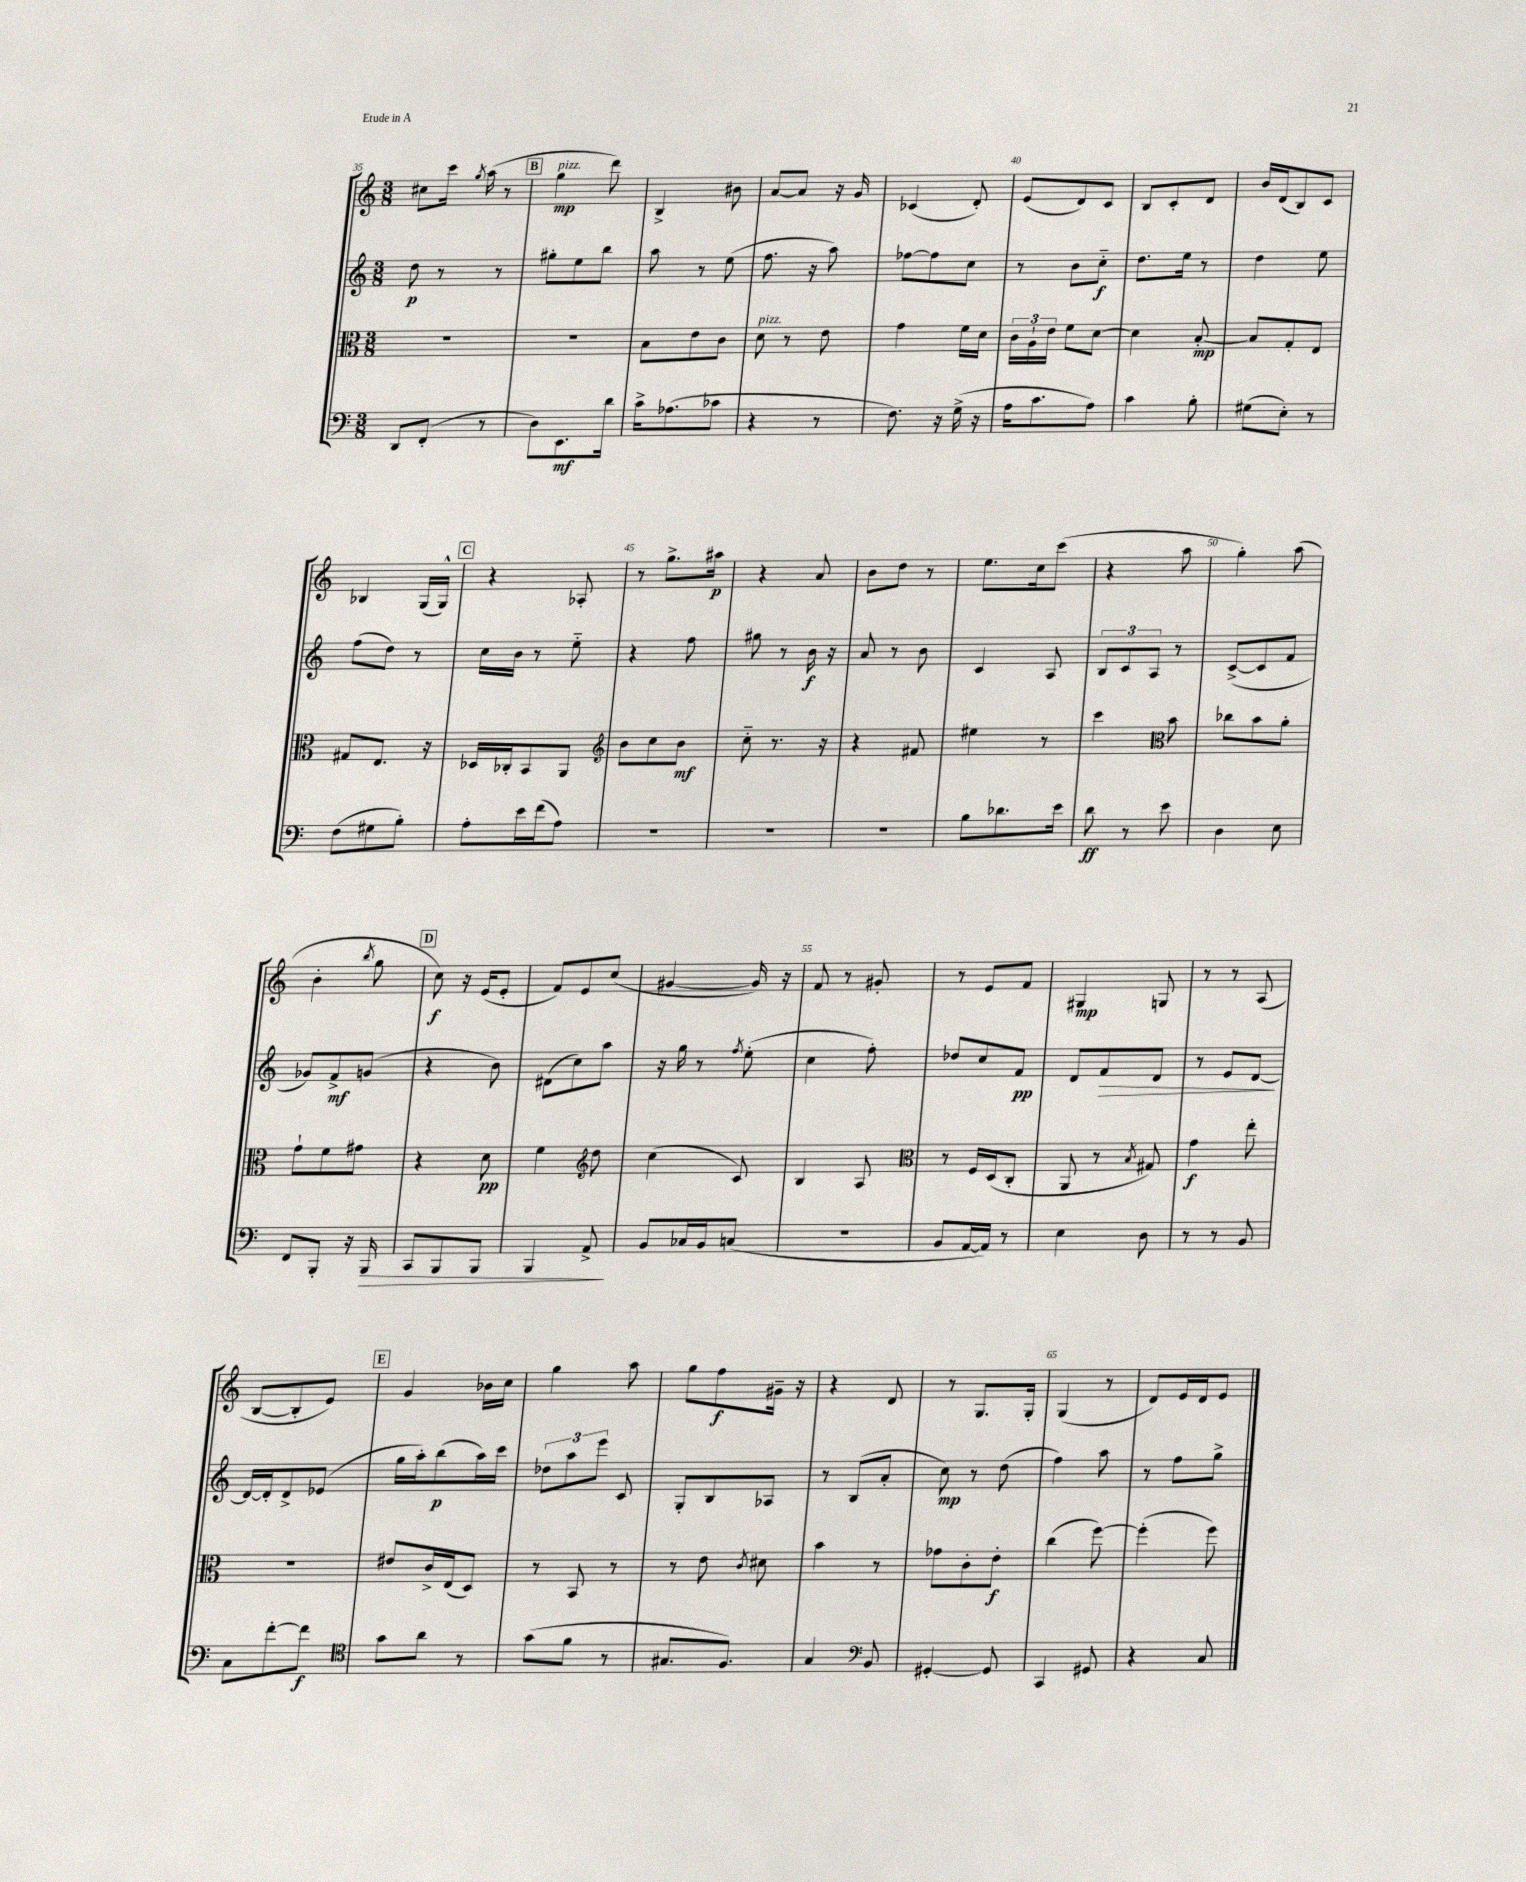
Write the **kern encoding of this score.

**kern	**dynam	**kern	**dynam	**kern	**dynam	**kern	**dynam
*part4	*part4	*part3	*part3	*part2	*part2	*part1	*part1
*staff4	*staff4	*staff3	*staff3	*staff2	*staff2	*staff1	*staff1
*clefF4	*	*clefC3	*	*clefG2	*	*clefG2	*
*k[]	*	*k[]	*	*k[]	*	*k[]	*
*M3/8	*	*M3/8	*	*M3/8	*	*M3/8	*
=35	=35	=35	=35	=35	=35	=35	=35
8DD/L	.	4.r	.	8dd\	p	8cc#X\L	.
(8FF'/J	.	.	.	8r	.	16ccc\Jk	.
.	.	.	.	.	.	8qgg/	.
.	.	.	.	.	.	(16aa\	.
8r	.	.	.	8r	.	8r	.
!!LO:REH:place=s1:t=B
=36	=36	=36	=36	=36	=36	=36	=36
!	!	!	!	!	!	!LO:TX:a:i:t=pizz.	!
8D\L)	.	4.r	.	8gg#X'\L	.	4gg\	mp
8.EE\	mf	.	.	8ee\	.	.	.
.	.	.	.	8bb\J	.	8ddd\)	.
16d\Jk	.	.	.	.	.	.	.
=37	=37	=37	=37	=37	=37	=37	=37
16c^\KL	.	8B\L	.	8aa\	.	4B^/	.
(8.A-X\	.	.	.	.	.	.	.
.	.	8e\	.	8r	.	.	.
8c-X\J	.	8c\J	.	(8ee\	.	8b#X\	.
=38	=38	=38	=38	=38	=38	=38	=38
!	!	!LO:TX:a:i:t=pizz.	!	!	!	!	!
4r	.	8d\	.	8.ff\	.	[8a/L	.
.	.	8r	.	.	.	8a/J]	.
.	.	.	.	16r	.	.	.
8r	.	8e\	.	8aa\)	.	16r	.
.	.	.	.	.	.	16g/	.
=39	=39	=39	=39	=39	=39	=39	=39
8.F\)	.	4g\	.	[8ff-X\L	.	(4c-X/	.
.	.	.	.	8ff-\]	.	.	.
16r	.	.	.	.	.	.	.
(16G^\	.	16f\LL	.	8cc\J	.	8d'/)	.
16r	.	16d\JJ	.	.	.	.	.
=40	=40	=40	=40	=40	=40	=40	=40
16A\KL	.	24c\LL	.	8r	.	(8e/L	.
.	.	24A`\	.	.	.	.	.
8.c\	.	.	.	.	.	.	.
.	.	24e\JJ	.	.	.	.	.
.	.	8f\L	.	8b\L	.	8d/)	.
8A\J)	.	[8d\J	.	8cc\J	f	8c/J	.
=41	=41	=41	=41	=41	=41	=41	=41
4c\	.	4d\]	.	8.dd\L	.	8B/L	.
.	.	.	.	.	.	8c'/	.
.	.	.	.	16ee\Jk	.	.	.
8B'\	.	[8B'/	mp	8r	.	8d/J	.
=42	=42	=42	=42	=42	=42	=42	=42
(8G#X\L	.	8B/L]	.	4dd\	.	16b/LL	.
.	.	.	.	.	.	(16d/J	.
8E'\J)	.	8G'/	.	.	.	8B/)	.
8r	.	8E/J	.	8ee\	.	8c/J	.
!!LO:LB:g=z
=43	=43	=43	=43	=43	=43	=43	=43
(8F\L	.	8G#X/L	.	(8ff\L	.	4B-X/	.
8G#X\	.	8.E/J	.	8dd\J)	.	.	.
8B'\J)	.	.	.	8r	.	(16G/LL	.
.	.	16r	.	.	.	16G^^/JJ)	.
!!LO:REH:place=s1:t=C
=44	=44	=44	=44	=44	=44	=44	=44
8A'\L	.	16D-X/LL	.	16cc\LL	.	4r	.
.	.	16C-X'/J	.	16b\JJ	.	.	.
16e\L	.	8BB/	.	8r	.	.	.
(16f\J	.	.	.	.	.	.	.
8A\J)	.	8AA/J	.	8ee\	.	8A-X'/	.
=45	=45	=45	=45	=45	=45	=45	=45
*	*	*clefG2	*	*	*	*	*
4.r	.	8b\L	.	4r	.	8r	.
.	.	8cc\	.	.	.	8.gg^\L	.
.	.	8b\J	mf	8ff\	.	.	.
.	.	.	.	.	.	16aa#X\Jk	p
=46	=46	=46	=46	=46	=46	=46	=46
4.r	.	8cc\	.	8gg#X\	.	4r	.
.	.	8.r	.	8r	.	.	.
.	.	.	.	16b\	f	8a/	.
.	.	16r	.	16r	.	.	.
=47	=47	=47	=47	=47	=47	=47	=47
4.r	.	4r	.	8a/	.	8b\L	.
.	.	.	.	8r	.	8dd\J	.
.	.	8f#X/	.	8b\	.	8r	.
=48	=48	=48	=48	=48	=48	=48	=48
8B\L	.	4ee#X\	.	4c/	.	8.ee\L	.
8.d-X\	.	.	.	.	.	.	.
.	.	.	.	.	.	16cc\k	.
.	.	8r	.	8A/	.	(8ccc\J	.
16e\Jk	.	.	.	.	.	.	.
=49	=49	=49	=49	=49	=49	=49	=49
8d\	ff	4ccc\	.	12B/L	.	4r	.
.	.	.	.	12c/	.	.	.
8r	.	.	.	.	.	.	.
.	.	.	.	12A/J	.	.	.
*	*	*clefC3	*	*	*	*	*
8e\	.	8b\	.	8r	.	8aa\	.
=50	=50	=50	=50	=50	=50	=50	=50
4D\	.	8cc-X\L	.	([8c^/L	.	4gg'\)	.
.	.	8b\	.	8c/]	.	.	.
8E\	.	8a'\J	.	8f/J	.	(8aa\	.
!!LO:LB:g=z
=51	=51	=51	=51	=51	=51	=51	=51
8FF/L	.	8g`\L	.	8g-X/L)	.	4b'\	.
8BBB'/J	.	8f\	.	8f^/	mf	.	.
.	.	.	.	.	.	8qbb/	.
16r	.	8g#X\J	.	(8gn/J	.	8gg\	.
!	!LO:HP:b	!	!	!	!	!	!
16BBB/	>	.	.	.	.	.	.
!!LO:REH:place=s1:t=D
=52	=52	=52	=52	=52	=52	=52	=52
8CC/L	.	4r	.	4r	.	8cc\)	f
8BBB/	.	.	.	.	.	16r	.
.	.	.	.	.	.	(16e/KL	.
8BBB/J	.	8d\	pp	8b\)	.	8e'/J	.
=53	=53	=53	=53	=53	=53	=53	=53
4BBB/	.	4f\	.	(8d#X\L	.	8f/L)	.
.	.	.	.	8cc\)	.	8e/	.
*	*	*clefG2	*	*	*	*	*
8AA^/	.	8dd\	.	8aa\J	.	(8cc/J	.
.	]	.	.	.	.	.	.
=54	=54	=54	=54	=54	=54	=54	=54
8BB/L	.	(4cc\	.	16r	.	[4g#X/	.
.	.	.	.	16gg\	.	.	.
16C-X/L	.	.	.	8r	.	.	.
16BB/J	.	.	.	.	.	.	.
.	.	.	.	8qff/	.	.	.
(8Cn/J	.	8c/)	.	(8ee'\	.	16g#/])	.
.	.	.	.	.	.	16r	.
=55	=55	=55	=55	=55	=55	=55	=55
4.r	.	4B/	.	4cc\	.	8f/	.
.	.	.	.	.	.	8r	.
.	.	8A/	.	8ff'\)	.	8g#X'/	.
=56	=56	=56	=56	=56	=56	=56	=56
*	*	*clefC3	*	*	*	*	*
8BB/L	.	8r	.	8dd-X/L	.	8r	.
[16AA/L	.	16F/LL	.	8cc/	.	8e/L	.
16AA/JJ])	.	(16D/J	.	.	.	.	.
8r	.	8C'/J	.	8f/J	pp	8f/J	.
=57	=57	=57	=57	=57	=57	=57	=57
4E\	.	8AA/	.	8d/L	.	4G#X/	mp
!	!	!	!	!	!LO:HP:b	!	!
.	.	8r	.	8f/	>	.	.
.	.	8qB/	.	.	.	.	.
8D\	.	8G#X/)	.	8d/J	.	8Gn/	.
=58	=58	=58	=58	=58	=58	=58	=58
8r	.	4g\	f	8r	.	8r	.
8r	.	.	.	8e/L	.	8r	.
8BB/	.	8ee'\	.	[8d/J	.	(8A/	.
.	.	.	.	.	]	.	.
!!LO:LB:g=z
=59	=59	=59	=59	=59	=59	=59	=59
8C\L	.	4.r	.	16d/LL_	.	[8B/L	.
.	.	.	.	16d'/J]	.	.	.
[8f'\	.	.	.	8d^/	.	8B'/]	.
8f\J]	f	.	.	(8e-X/J	.	8e/J)	.
!!LO:REH:place=s1:t=E
=60	=60	=60	=60	=60	=60	=60	=60
*clefC4	*	*	*	*	*	*	*
8g\L	.	8e#X/L	.	16gg\LL	.	4g/	.
.	.	.	.	16aa'\J)	.	.	.
8a\J	.	16c^/L	.	(8bb\	p	.	.
.	.	(16E/J	.	.	.	.	.
8r	.	8D/J)	.	16aa\L)	.	16b-X\LL	.
.	.	.	.	16ccc\JJ	.	16cc\JJ	.
=61	=61	=61	=61	=61	=61	=61	=61
(8g\L	.	8r	.	12dd-X\L	.	4gg\	.
.	.	.	.	12aa\	.	.	.
8f\J	.	8BB/	.	.	.	.	.
.	.	.	.	12eee\J	.	.	.
8r	.	8r	.	8c/	.	8aa\	.
=62	=62	=62	=62	=62	=62	=62	=62
8.G#X/L	.	8r	.	8G'/L	.	8gg\L	.
.	.	8e\	.	8B/	.	8ff\	f
8.F/J)	.	.	.	.	.	.	.
.	.	8qc/	.	.	.	.	.
.	.	8d#X\	.	8A-X/J	.	16g#X~\Jk	.
.	.	.	.	.	.	16r	.
=63	=63	=63	=63	=63	=63	=63	=63
4G/	.	4b\	.	8r	.	4r	.
.	.	.	.	(8B/L	.	.	.
*clefF4	*	*	*	*	*	*	*
8BB/	.	8r	.	8a'/J	.	8d/	.
=64	=64	=64	=64	=64	=64	=64	=64
[4GG#X'/	.	8g-X\L	.	8cc\)	mp	8r	.
.	.	8c'\	.	8r	.	8.G/L	.
8GG#/]	.	8e'\J	f	(8dd\	.	.	.
.	.	.	.	.	.	16G'/Jk	.
=65	=65	=65	=65	=65	=65	=65	=65
4CC/	.	(4cc\	.	4ff\)	.	(4G/	.
8GG#X/	.	[8ff\)	.	8aa\	.	8r	.
=66	=66	=66	=66	=66	=66	=66	=66
4r	.	(4ff'\]	.	8r	.	8d/L)	.
.	.	.	.	8ff\L	.	16e/L	.
.	.	.	.	.	.	16d/J	.
8C/	.	8ff\)	.	8gg^\J	.	8e/J	.
==	==	==	==	==	==	==	==
*-	*-	*-	*-	*-	*-	*-	*-
